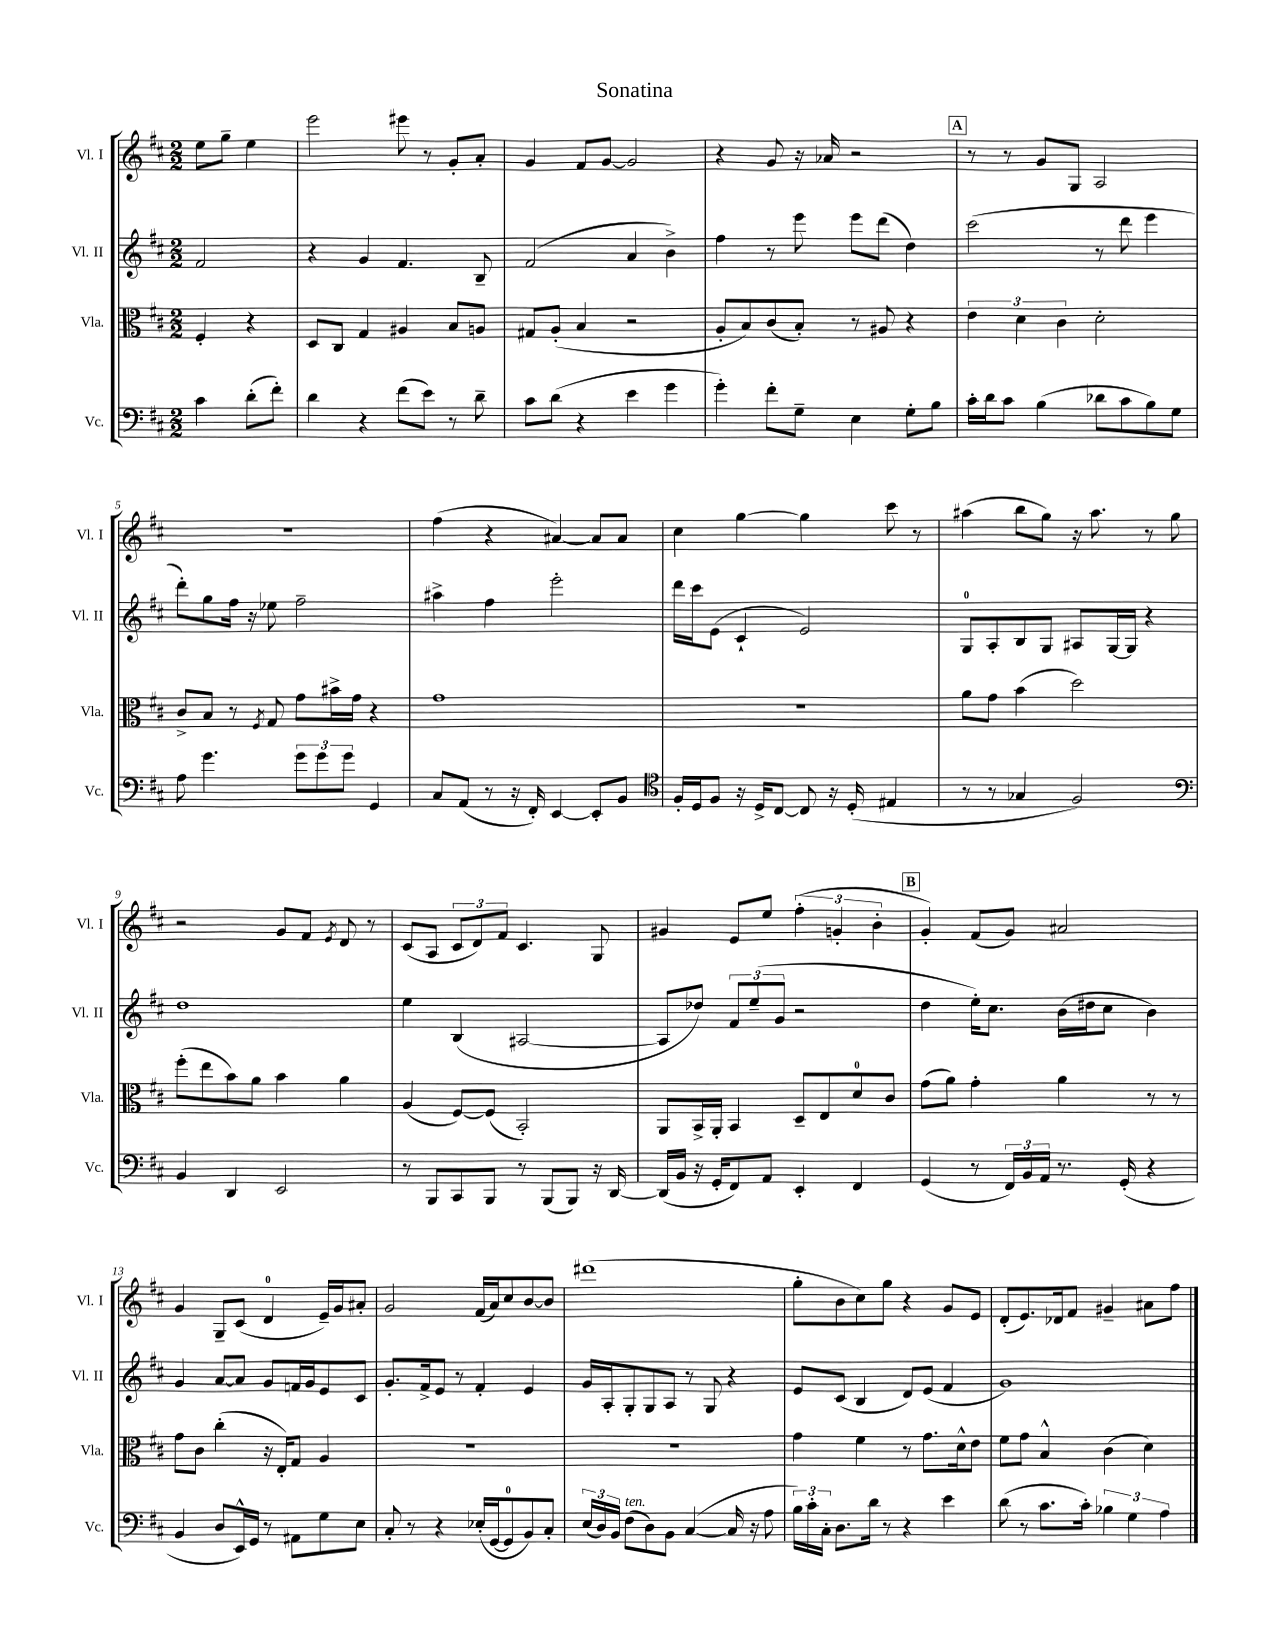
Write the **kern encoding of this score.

**kern	**kern	**kern	**kern
*staff4	*staff3	*staff2	*staff1
*clefF4	*clefC3	*clefG2	*clefG2
*k[f#c#]	*k[f#c#]	*k[f#c#]	*k[f#c#]
*M2/2	*M2/2	*M2/2	*M2/2
4c#	4F#'	2f#	8ee
.	.	.	8gg~
(8d'	4r	.	4ee
8f#')	.	.	.
=	=	=	=
4d	8D	4r	2eee
.	8C#	.	.
4r	4G	4g	.
(8f#	4A#	4.f#	8eee#
8e)	.	.	8r
8r	8B	.	8g'
8d~	8A	8B~	8a'
=	=	=	=
8c#	8G#	(2f#	4g
(8d	(8A'	.	.
4r	4B	.	8f#
.	.	.	[8g
4e	2r	4a	2g]
4g	.	4b^)	.
=	=	=	=
4g')	8A'	4ff#	4r
.	8B)	.	.
8f#'	(8c#	8r	8g
8G~	8B')	8eee	16r
.	.	.	16a-
4E	8r	8eee	2r
.	8A#	(8ddd	.
8G'	4r	4dd)	.
8B	.	.	.
=	=	=	=
16c#'	6e	(2ccc#	8r
16d	.	.	.
8c#	.	.	8r
.	6d	.	.
(4B	.	.	8g
.	6c#	.	.
.	.	.	8G
8d-	2d'	8r	2A
8c#	.	8ddd	.
8B)	.	4eee	.
8G	.	.	.
=	=	=	=
8A	8c#^	8ddd')	1r
4.g	8B	8gg	.
.	8r	16ff#	.
.	.	16r	.
.	8qF#	.	.
.	8G	8ee-	.
12g	8g	2ff#~	.
12g	.	.	.
.	16b#^	.	.
12g	.	.	.
.	16g	.	.
4GG	4r	.	.
=	=	=	=
8C#	1g	4aa#^	(4ff#
(8AA	.	.	.
8r	.	4ff#	4r
16r	.	.	.
16FF#')	.	.	.
[4EE	.	2eee'	[4a#)
8EE']	.	.	8a#]
8BB	.	.	8a#
=	=	=	=
*clefC4	*	*	*
16F#'	1r	16ddd	4cc#
16D	.	16ccc#	.
8F#	.	(8e	.
16r	.	4c#`	[4gg
16D^	.	.	.
[8C#	.	.	.
8C#]	.	2e)	4gg]
16r	.	.	.
(16D'	.	.	.
4E#	.	.	8ccc#
.	.	.	8r
=	=	=	=
8r	8a	8G	(4aa#
8r	8g	8A'	.
4G-	(4b	8B	8bb
.	.	8G	8gg)
2F#)	2dd)	8A#	16r
.	.	.	8.aa#
.	.	[16G	.
.	.	16G]	.
.	.	4r	8r
.	.	.	8gg
=	=	=	=
*clefF4	*	*	*
4BB	(8ff#'	1dd	2r
.	8ee	.	.
4DD	8b)	.	.
.	8a	.	.
2EE	4b	.	8g
.	.	.	8f#
.	.	.	8qe
.	4a	.	8d
.	.	.	8r
=	=	=	=
8r	(4A	4ee	(8c#
8BBB	.	.	8A
8CC#	[8F#)	(4B	12c#
.	.	.	12d)
8BBB	(8F#]	.	.
.	.	.	12f#
8r	2BB')	[2A#	4.c#
(8BBB	.	.	.
8BBB)	.	.	.
16r	.	.	8G
[16DD	.	.	.
=	=	=	=
(16DD]	8AA	8A#]	4g#
16BB	.	.	.
16r	16BB^	8dd-)	.
16GG'	16AA'	.	.
8FF#)	4BB	12f#	8e
.	.	(12ee~	.
8AA	.	.	8ee
.	.	12g	.
4EE'	8D~	2r	(6ff#'
.	8E	.	.
.	.	.	6g'
4FF#	8d	.	.
.	.	.	6b'
.	8c#	.	.
=	=	=	=
(4GG	(8g	4dd	4g')
.	8a)	.	.
8r	4g'	16ee')	(8f#
.	.	8.cc#	.
24FF#)	.	.	8g)
24BB	.	.	.
24AA	.	.	.
8.r	4a	(16b	2a#
.	.	16dd#	.
.	.	8cc#	.
(16GG'	.	.	.
4r	8r	4b)	.
.	8r	.	.
=	=	=	=
4BB	8g	4g	4g
.	8c#	.	.
8D	(4cc#'	[8a	8G~
16EE^^)	.	8a]	(8c#
16GG	.	.	.
8r	16r	8g	4d
.	16E')	.	.
8AA#	8G	16f	.
.	.	16g	.
8G	4A	8e	16e~)
.	.	.	16g
8E	.	8c#	8a#'
=	=	=	=
8C#'	1r	8.g'	2g
8r	.	.	.
.	.	16f#^	.
4r	.	8e	.
.	.	8r	.
(16E-'	.	4f#'	(16f#
[16GG	.	.	16a)
8GG]	.	.	8cc#
8BB)	.	4e	[8b
8C#'	.	.	8b]
=	=	=	=
(24E	1r	16g	(1ddd#
24D)	.	.	.
.	.	16A'	.
24BB	.	.	.
(8F#	.	8G'	.
8D)	.	8G	.
8BB	.	8A	.
([4C#	.	8r	.
.	.	8G	.
16C#]	.	4r	.
16r	.	.	.
8A	.	.	.
=	=	=	=
24B)	4g	8e	8gg'
24c#'	.	.	.
24C#'	.	.	.
8.D	.	(8c#	8b
.	4f#	4B	8cc#)
16d	.	.	.
8r	.	.	8gg
4r	8r	8d)	4r
.	8.g	(8e	.
4e	.	4f#	8g
.	16d^^	.	.
.	8e	.	8e
=	=	=	=
(8d	8f#	1g)	(8d'
8r	8g	.	8.e)
8.c#	4B^^	.	.
.	.	.	16d-
.	.	.	8f#
16c#')	.	.	.
6B-	(4c#	.	4g#~
6G	.	.	.
.	4d)	.	8a#
6A	.	.	.
.	.	.	8ff#
==	==	==	==
*-	*-	*-	*-
